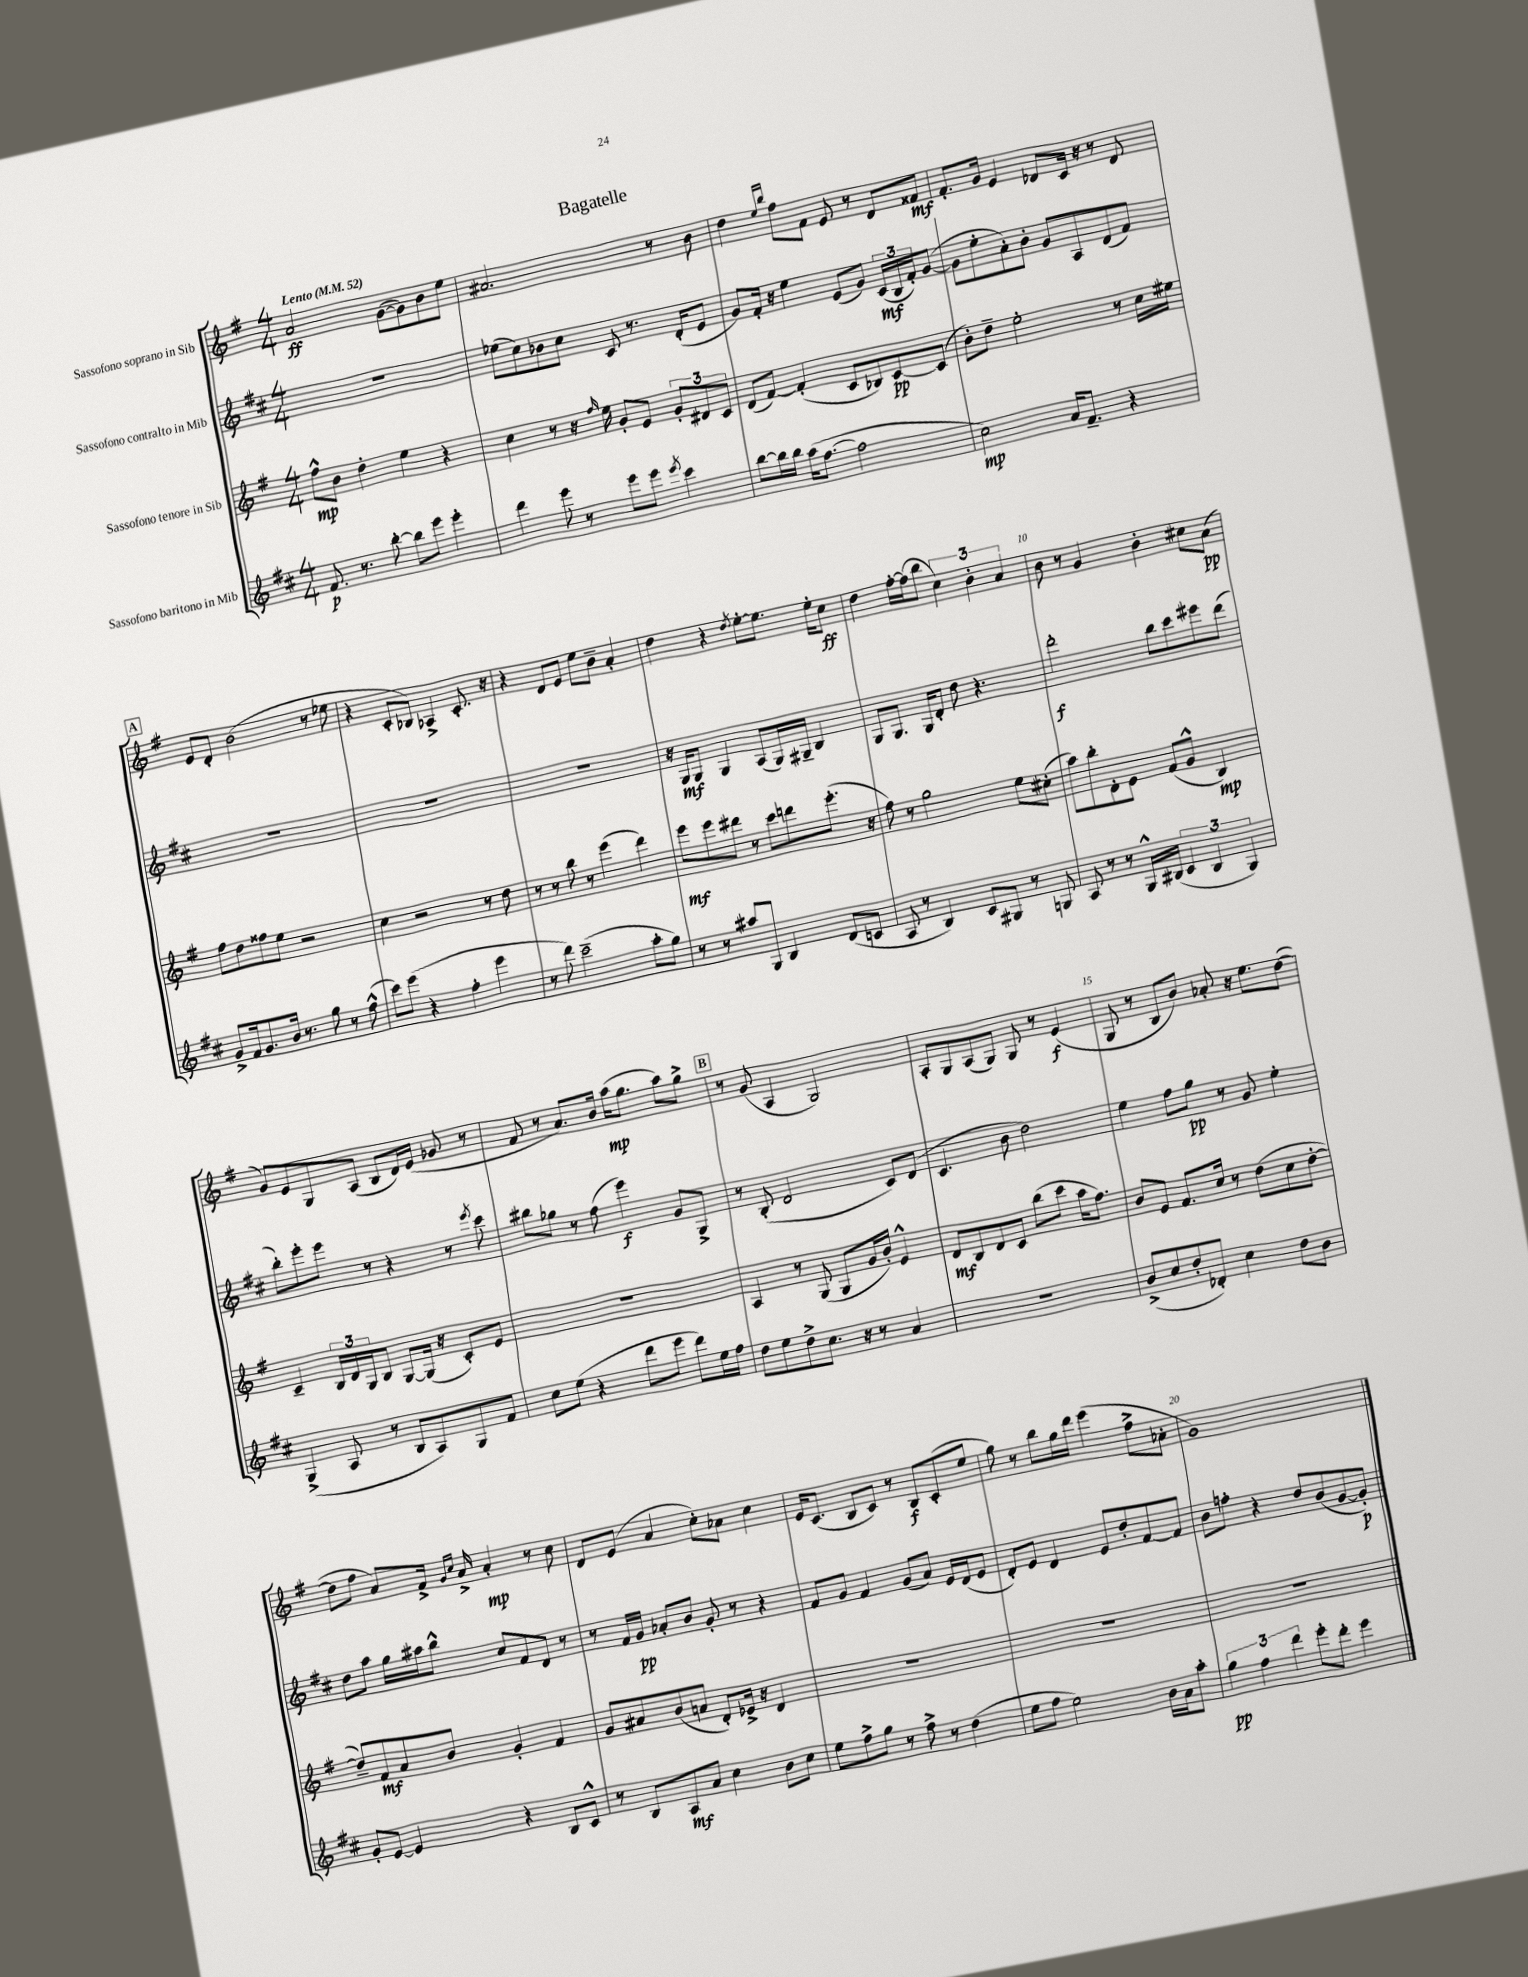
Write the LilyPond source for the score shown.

\header { title = "Bagatelle" }
<<
\new StaffGroup <<
\new Staff = "s0" \with { instrumentName = "Sassofono soprano in Sib" } {
    \clef treble \key g \major \numericTimeSignature \time 4/4 \tempo "Lento" 4 = 52
    a'2\ff g'8~( g'8) b'8 e''8 |
    ais'2. r8 b'8 |
    d''4 \grace { e''16 b''16 } fis''8 fis'8 e'8 r8 d'8 fisis'8\mf |
    fis'8.-. g'16 e'4 des'8 c'16 r16 r8 des'8 |
    \mark \markup { \box "A" } e'8 d'8-. b'2( r8 ees''8 |
    r4 c'8-. bes8) aes4-> c'8.-. r16 |
    r4 d'8 e'8 e''8 b'8-- a'4-. |
    d''4 r4 \acciaccatura { d''8 } e''8~-. e''8. e''16-. c''8\ff |
    d''4 fis''16~-. fis''16( b''8 \tuplet 3/2 { c''4) b'4-. a'4 } |
    b'8 r8 g'4 b'4-. cis''8 a'8\pp( |
    g'8) e'8 g8 a8( b8 d'16) e'16( ges'8 r8 |
    fis'8 r8 a'8.) b'16 a''16\mp( g''8. a''8) g''8-> |
    \mark \markup { \box "B" } r8 g'8( a4 g2) |
    a8-. g8 a8( g8) g8 r8 e'4\f( |
    g8 r8 b8 b'8) aes'8-. r16 e''8. d''8~( |
    d''8 fis''8 a'8) fis'16-> \grace { g'16 c''16 } a'16-> a'4-.\mp r8 c''8 |
    d'8 e'8( a'4 c''8-.) aes'8 c''4 |
    e'16 c'8.( b8 c'8) r8 b8\f c'8-.( e''8 |
    g''8) r8 b''8 g''16 d'''16 e'''4( fis''8-> aes'8-. |
    g'1) \bar "|." |
}
\new Staff = "s1" \with { instrumentName = "Sassofono contralto in Mib" } {
    \clef treble \key d \major \numericTimeSignature \time 4/4
    r1 |
    ees''8( cis''8) bes'8 cis''8 cis'8 r8. d'16-.( e'8 |
    g'8) fis'16-. r16 e''4 e'8( g'8) \tuplet 3/2 { cis'16\mf( b16 fis'16-.) } g'8~( |
    g'8 e''8-. a'8-.) b'8-. g'8 a8 d'8( fis'8) |
    \mark \markup { \box "A" } R1 |
    R1 |
    R1 |
    r16 g16\mf g8 g4 a8( g16) gis16-- b4 |
    g8 g8. g16 d'8-. d''8 r4. |
    d'''2-.\f b''8 cis'''8 eis'''8 d'''8( |
    b''8-.) e'''8-. e'''8 r8 r4 r8 \acciaccatura { e'''8 } cis'''8 |
    bis''8 ges''8 r8 fis''8( e'''4\f) g'8 g8-> |
    \mark \markup { \box "B" } r8 b8-.( d'2 cis'8) d'8( |
    cis'4. b'8 d''2) |
    e''4 fis''8 g''8\pp r8 g'8 e''4-. |
    d''8 a''8 g''16 ais''16 b''8-^ cis''8 fis'8 d'8 r8 |
    r8 fis'16 g'16\pp aes'8-. b'8 g'8-. r8 r4 |
    fis'8 g'8 fis'4 g'8( a'8) e'16 d'16( e'8 |
    d'8-.) e'8 d'4 e'8 d''8-. fis'8~ fis'8 |
    b'8 f''8-. r4 d''8 b'8( g'8~ g'8-.\p) \bar "|." |
}
\new Staff = "s2" \with { instrumentName = "Sassofono tenore in Sib" } {
    \clef treble \key g \major \numericTimeSignature \time 4/4
    fis''8-^\mp b'8 d''4-. e''4 r4 |
    c''4 r8 r16 \grace { fis''16 } e''16 g'8-. e'8 \tuplet 3/2 { g'8-. dis'8 c'8 } |
    d'8( fis'8~) fis'4-.( c'8 bes8) c'8~\pp c'8( |
    b'8-.) d''8-- e''2-. r8 c''16 eis''16 |
    \mark \markup { \box "A" } fis''8 d''8 fisis''8 e''8 r2 |
    c''4 r2 r8 d''8 |
    r8 r8 b''8 r8 e'''4( d'''4) |
    e'''8\mf e'''8 dis'''8 r8 c'''8 d'''8 e'''8.-.( r16 |
    fis''8) r8 g''2 e''8 cis''8-.( |
    a''8) b''8-. d'8-. e'8 fis'8( g'8-^ b4\mp) |
    c'4-- \tuplet 3/2 { b16 d'16 g16 } b8 g8~ g16( r16 c'8-.) e'8 |
    R1 |
    \mark \markup { \box "B" } a4 r8 g8( g8 g'16 b'16-.) e'4-^ |
    d'8\mf b8 d'8 c'8 b''8( c'''8 a''16 fis''8.) |
    b'8 e'8 fis'8. c''16 r8 d''8( c''8 d''8~-. |
    d''8--) fis'8\mf a'8 b'8 g'4-. fis'4 |
    g'8 ais'8 b'8( a'8 d'8-.) ees'16-> r16 d'4 |
    R1 |
    R1 |
    R1 \bar "|." |
}
\new Staff = "s3" \with { instrumentName = "Sassofono baritono in Mib" } {
    \clef treble \key d \major \numericTimeSignature \time 4/4
    fis'8.\p r8. b''8~-. b''8 e'''8 e'''4-. |
    d'''4 e'''8 r8 e'''8 e'''8 \acciaccatura { e'''8 } cis'''4 |
    b''8~ b''16 b''16 a''16( fis''8.~ fis''2 |
    cis''2\mp) a'16 fis'8.-- r4 |
    \mark \markup { \box "A" } g'8-> fis'16 g'8. b'16 r8. g''8 r8 fis''8-^( |
    cis'''8) e'''8( r4 fis''4-. e'''4 |
    r8 d'''8) cis'''2--( a''8-. g''8) |
    r8 r8 ais''8 g8 b4 d'8( c'8 |
    a8 r8 b4) cis'8 gis8 r8 g8 |
    a8 r8 r8 g16-^ bis16( \tuplet 3/2 { cis'4 bis4 g4) } |
    g4->( a8 r8 b8 a8) g8 fis'8 |
    cis''8 e''8( r4 d'''8 e'''8 d'''8) e''16 fis''16 |
    \mark \markup { \box "B" } d''8 e''8 d''8-> cis''8. r16 r8 a'4 |
    R1 |
    b'8->( cis''8 d''8-. des'8-.) cis''4 d''8 b'8 |
    g'8-. e'8~ e'4 r4 b8 cis'8-^ |
    r8 b8 a8\mf a'8 cis''4 b'8 cis''8 |
    e''8 fis''8-> g''8 r8 fis''8-> r8 d''4( |
    e''8 fis''8 e''2) b'16 a'16 a''8-. |
    \tuplet 3/2 { g''4\pp fis''4 d'''4 } e'''8-. d'''8-. e'''4 \bar "|." |
}
>>
>>
\layout { \context { \Score \override BarNumber.break-visibility = ##(#f #t #t) barNumberVisibility = #(every-nth-bar-number-visible 5) } }
